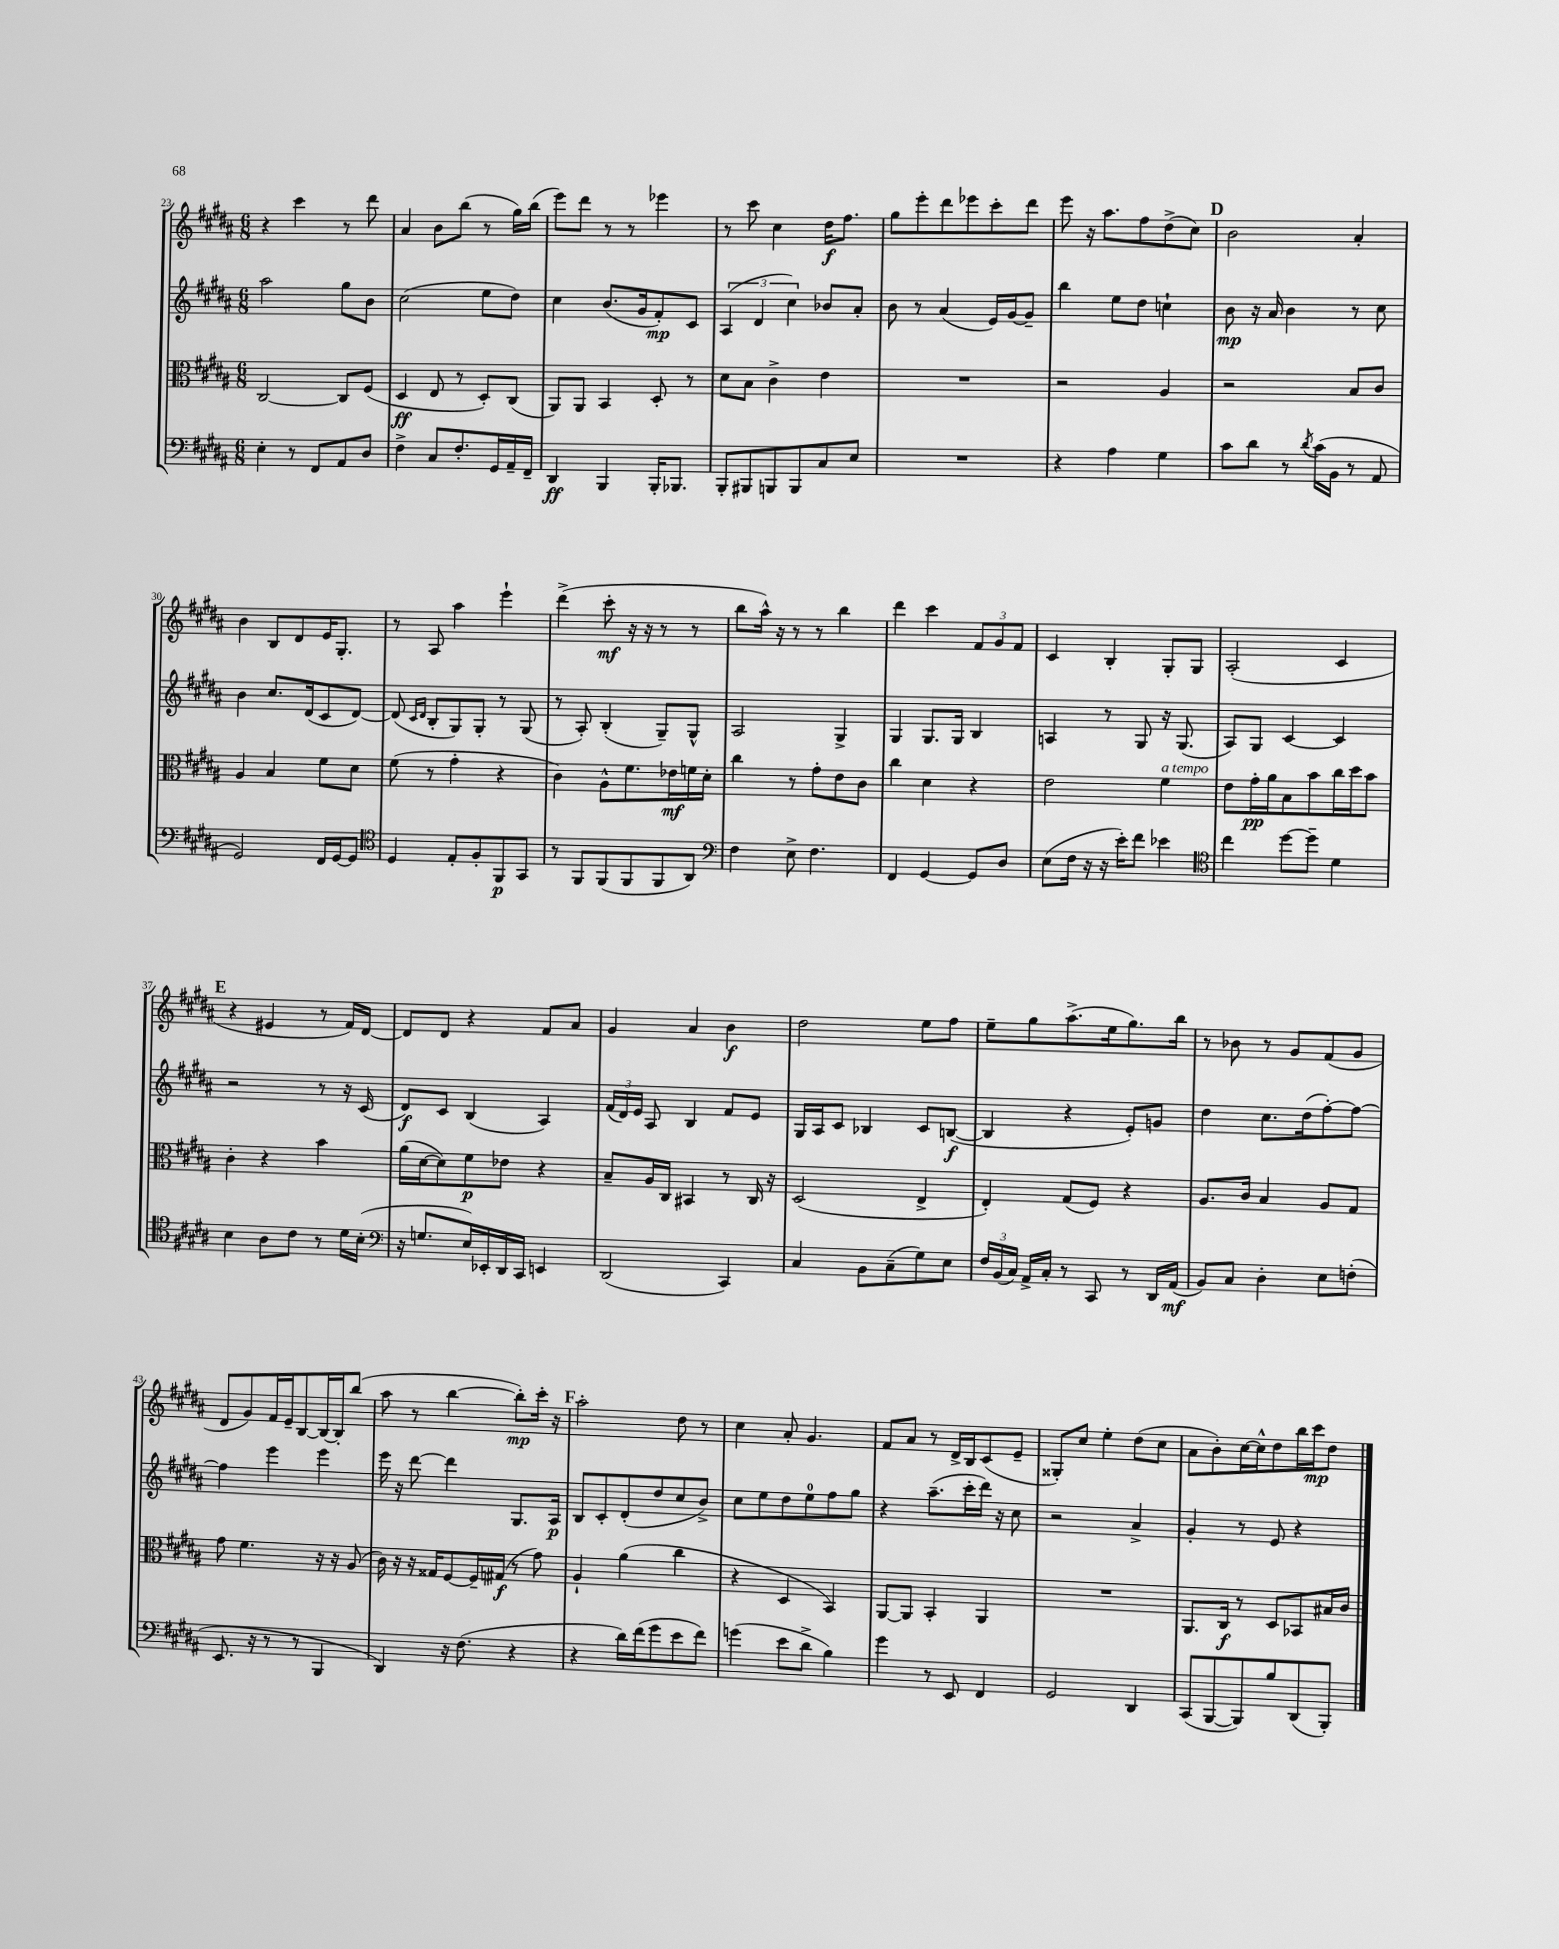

**kern	**kern	**kern	**kern
*staff4	*staff3	*staff2	*staff1
*clefF4	*clefC3	*clefG2	*clefG2
*k[f#c#g#d#a#]	*k[f#c#g#d#a#]	*k[f#c#g#d#a#]	*k[f#c#g#d#a#]
*M6/8	*M6/8	*M6/8	*M6/8
4E'	[2C#	2aa#	4r
8r	.	.	4ccc#
8FF#	.	.	.
8AA#	8C#]	8gg#	8r
8D#	(8F#	8b	8ddd#
=	=	=	=
4F#^	4D#	(2cc#	4a#
8C#	8E	.	8b
8.F#'	8r	.	(8bb
.	8D#')	8ee	8r
16GG#	.	.	.
16AA#~	(8C#	8dd#)	16gg#)
16FF#~	.	.	(16bb
=	=	=	=
4DD#	8AA#)	4cc#	8eee)
.	8AA#	.	8ddd#
4BBB	4BB	(8.b	8r
.	.	.	8r
.	.	16g#	.
16BBB'	8D#'	8f#')	4eee-
8.BBB-	.	.	.
.	8r	8c#	.
=	=	=	=
8BBB'	8d#	(6A#	8r
8BBB#	8B	.	8ccc#
.	.	6d#	.
8BBB	4c#^	.	4cc#
.	.	6cc#)	.
8BBB	.	.	.
8C#	4e	8b-	16dd#
.	.	.	8.ff#
8E	.	8a#'	.
=	=	=	=
2.r	2.r	8b	8gg#
.	.	8r	8eee'
.	.	(4a#	8ddd#
.	.	.	8eee-
.	.	16e)	8ccc#'
.	.	[16g#	.
.	.	8g#~]	8ddd#
=	=	=	=
4r	2r	4bb	8eee
.	.	.	16r
.	.	.	8.aa#
4A#	.	8ee	.
.	.	8dd#	8ff#
4G#	4A#	4cc`	(8dd#^
.	.	.	8cc#)
=	=	=	=
8c#	2r	8b	2b
8d#	.	16r	.
.	.	16a#	.
8r	.	4b	.
8qd#	.	.	.
(16c#	.	.	.
16BB	.	.	.
8r	8B	8r	4a#'
8AA#	8c#	8cc#	.
=	=	=	=
2GG#)	4A#	4b	4b
.	4B	8.cc#	8B
.	.	.	8d#
.	.	(16d#	.
16FF#	8f#	8c#	16e
[16GG#	.	.	8.G#'
8GG#]	8d#	[8d#)	.
=	=	=	=
*clefC4	*	*	*
4D#	(8f#	(8d#]	8r
.	.	16qqc#	.
.	.	16qqd#	.
.	8r	8B'	8A#
8E'	4g#'	8G#)	4aa#
8F#'	.	8G#'	.
8FF#	4r	8r	4eee`
8GG#	.	(8G#	.
=	=	=	=
8r	4c#)	8r	(4ddd#^
8FF#	.	8A#')	.
(8FF#	8A#^^	(4B'	8ccc#'
8FF#	8.f#	.	16r
.	.	.	16r
8FF#	.	8G#~)	8r
.	16e-	.	.
8AA#)	16f	8G#^^	8r
.	16d#'	.	.
=	=	=	=
*clefF4	*	*	*
4F#	4cc#	2A#	8bb
.	.	.	16aa#^^)
.	.	.	16r
8E^	8r	.	8r
4.F#	8g#'	.	8r
.	8e	4G#^	4bb
.	8c#	.	.
=	=	=	=
4FF#	4cc#	4G#	4ddd#
[4GG#	4d#	8.G#	4ccc#
.	.	16G#	.
8GG#]	4r	4B	12f#
.	.	.	12g#
8D#	.	.	.
.	.	.	12f#
=	=	=	=
(8E	2e	4A	4c#
16F#	.	.	.
16r	.	.	.
16r	.	8r	4B'
16e')	.	.	.
8f#	.	8G#	.
4e-	4f#	16r	8G#'
.	.	(8.G#	.
.	.	.	8G#
=	=	=	=
*clefC4	*	*	*
4cc#	8e	8A#)	(2A#'
.	16g#'	8G#	.
.	16a#	.	.
[8dd#	8B	[4c#	.
8dd#~]	8b	.	.
4d#	16cc#	4c#]	4c#
.	16dd#	.	.
.	8b	.	.
=	=	=	=
4B	4c#'	2r	4r
8A#	4r	.	4e#
8c#	.	.	.
8r	4b	8r	8r
16d#	.	16r	16f#)
(16B'	.	(16c#	[16d#
=	=	=	=
*clefF4	*	*	*
16r	(16a#	8d#)	8d#]
8.G	[16d#	.	.
.	8d#])	8c#	8d#
16E)	8f#	(4B	4r
16EE-'	.	.	.
16DD#	8e-	.	.
16CC#	.	.	.
4EE	4r	4A#)	8f#
.	.	.	8a#
=	=	=	=
(2DD#	8B~	(24f#	4g#
.	.	24d#)	.
.	.	24e	.
.	16A#	8A#	.
.	16C#	.	.
.	4BB#	4B	4a#
4CC#)	8r	8f#	4b
.	16C#	8e	.
.	16r	.	.
=	=	=	=
4C#	(2D#	16G#	2dd#
.	.	16A#	.
.	.	8c#	.
8BB	.	4B-	.
(8C#~	.	.	.
8G#)	4E^	8c#	8ee
8E	.	([8B	8ff#
=	=	=	=
24F#	4E')	4B]	8ee~
(24BB	.	.	.
24C#)	.	.	.
16AA#^	.	.	8gg#
16C#'	.	.	.
8r	(8G#	4r	(8.aa#^
8CC#	8F#)	.	.
.	.	.	16ee
8r	4r	8e')	8.gg#)
16DD#	.	8g	.
(16AA#	.	.	16bb
=	=	=	=
8BB)	8.A#	4dd#	8r
8C#	.	.	8b-
.	16c#	.	.
4D#'	4B	8.cc#	8r
.	.	.	8g#
.	.	(16dd#	.
8E	8A#	[8ff#')	(8f#
(8F'	8G#	8ff#_	8g#
=	=	=	=
8.EE	8g#	4ff#]	8d#
.	4.f#	.	8g#)
16r	.	.	.
8r	.	4eee	16f#
.	.	.	16e~
8r	.	.	[8B
4BBB	16r	4eee	16B_
.	16r	.	16B']
.	(8A#	.	(8bb
=	=	=	=
4DD#)	16c#)	16eee	8aa#
.	16r	16r	.
.	16r	[8ddd#	8r
.	16G##	.	.
16r	[8F#	4ddd#]	[4bb
(8.F#	.	.	.
.	16F#~]	.	.
.	(16G#	.	.
4r	8r	8.G#	8bb'])
.	8g#)	.	16ccc#'
.	.	16A#	16r
=	=	=	=
4r	4A#`	8B	2aa#'
.	.	8c#'	.
16d#)	(4a#	(8d#'	.
(16f#	.	.	.
8g#	.	8dd#	.
8e	4cc#	8cc#	8dd#
8f#)	.	8b^)	8r
=	=	=	=
(4g	4r	8cc#	4cc#
.	.	8ee	.
8e	4D#	8dd#	8a#'
8d#^	.	8ee	4.g#
4B)	4BB)	8ff#	.
.	.	8gg#	.
=	=	=	=
4g#	[8AA#	4r	8f#
.	8AA#]	.	8a#
8r	4BB'	(8.aa#~	8r
8EE	.	.	16d#^
.	.	16ccc#'	16B
4FF#	4AA#	16ddd#)	(8c#
.	.	16r	.
.	.	8cc#	8e~
=	=	=	=
2GG#	2.r	2r	8G##')
.	.	.	8cc#
.	.	.	4ee'
4DD#	.	4a#^	(8dd#
.	.	.	8cc#
=	=	=	=
(8CC#	8.AA#	4g#'	8a#
[8BBB	.	.	8b')
.	16C#	.	.
8BBB])	8r	8r	[16cc#
.	.	.	16cc#^^]
8B	8D#	8e	8dd#
(8DD#	8BB-	4r	16bb
.	.	.	16ccc#
8BBB')	16B#	.	8dd#
.	16c#	.	.
==	==	==	==
*-	*-	*-	*-
